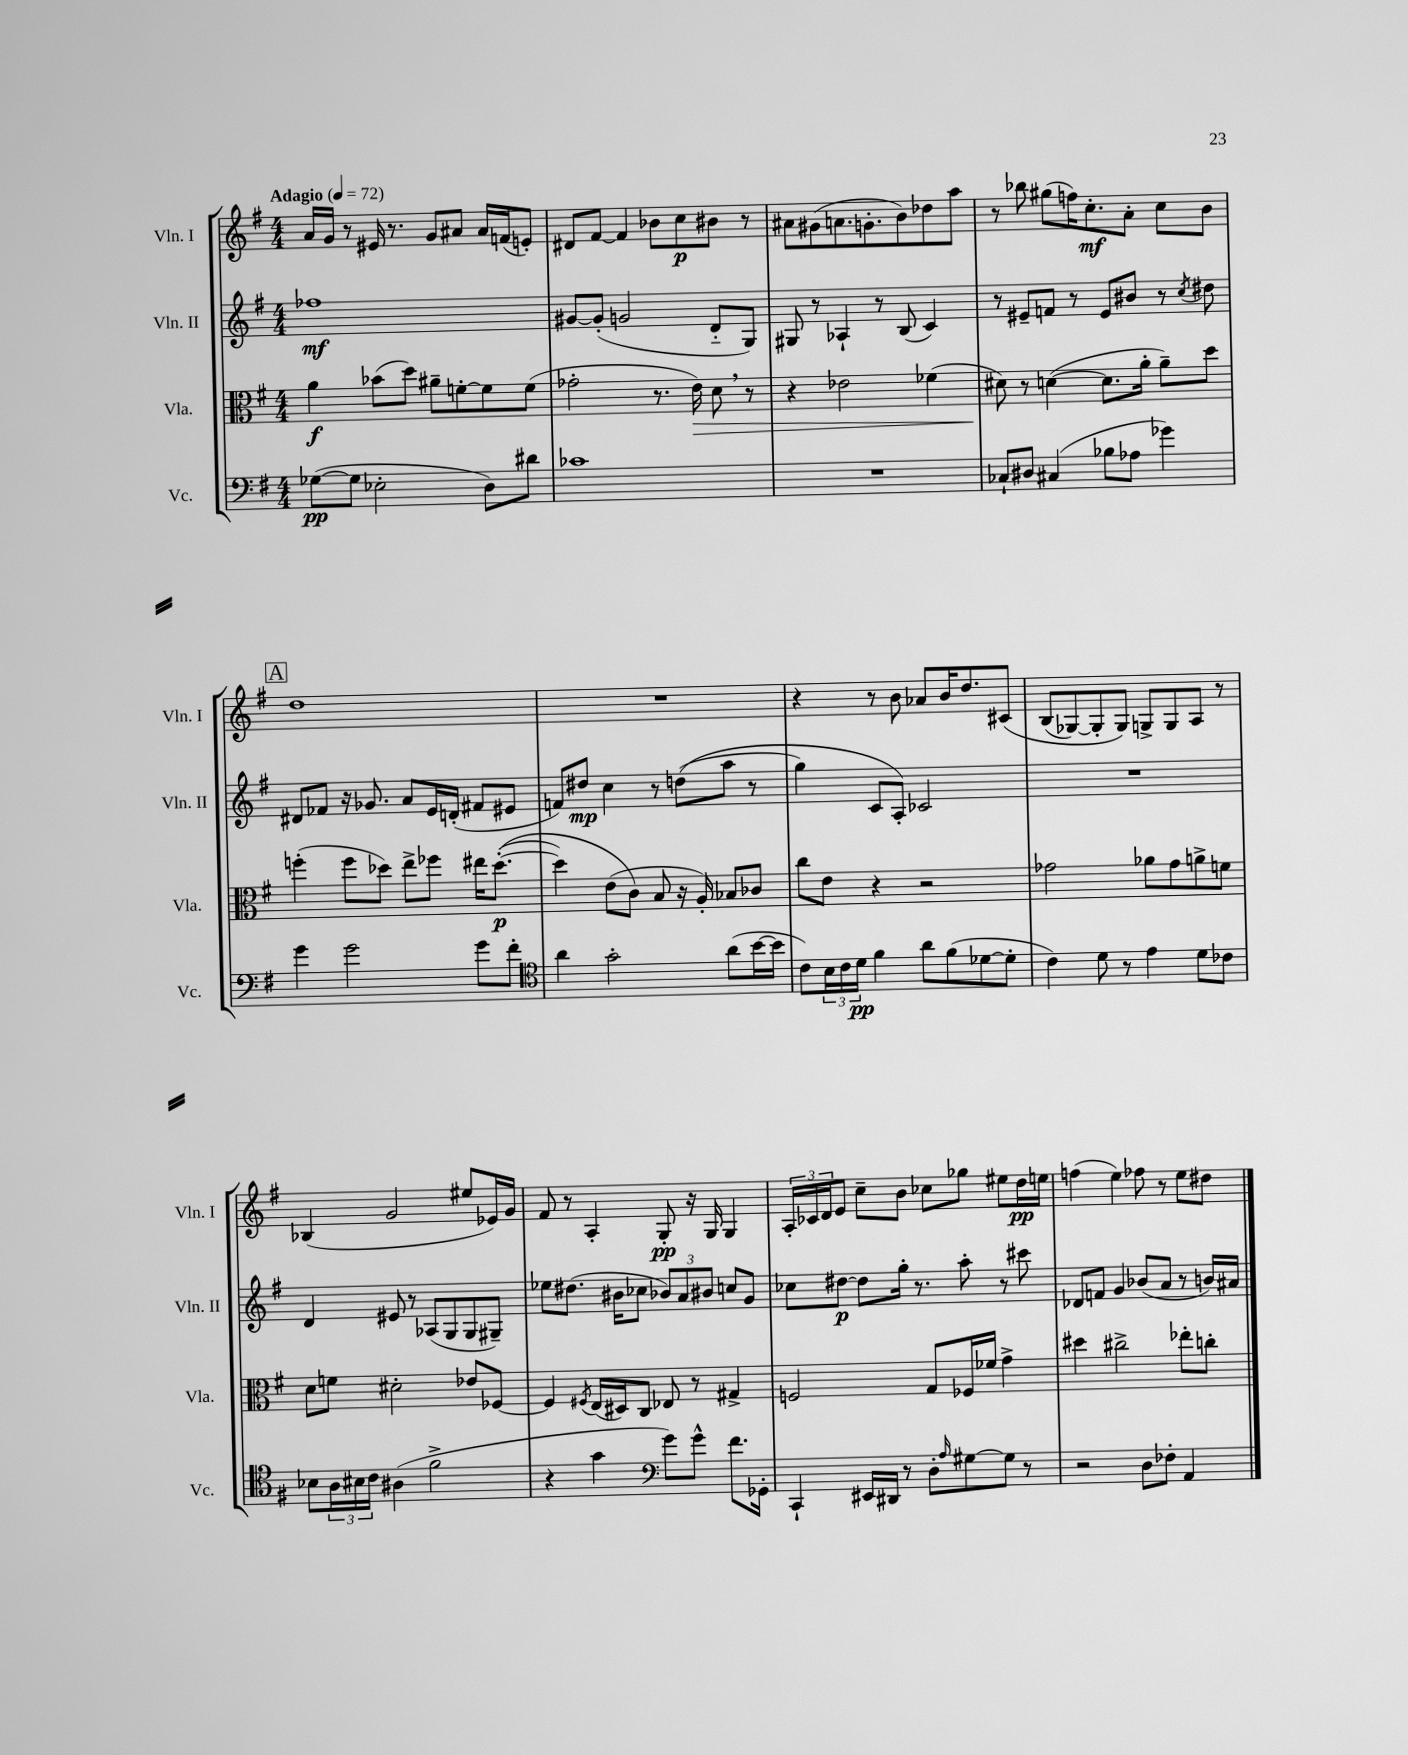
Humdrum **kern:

**kern	**kern	**kern	**kern
*staff4	*staff3	*staff2	*staff1
*clefF4	*clefC3	*clefG2	*clefG2
*k[f#]	*k[f#]	*k[f#]	*k[f#]
*M4/4	*M4/4	*M4/4	*M4/4
*MM72	*MM72	*MM72	*MM72
([8G-	4a	1ff-	16a
.	.	.	16g
8G-]	.	.	8r
2E-'	(8b-	.	16e#
.	.	.	8.r
.	8dd)	.	.
.	8a#~	.	8g
.	[8f'	.	8a#
8D)	8f]	.	16a#
.	.	.	(16f
8d#	(8f	.	8e')
=	=	=	=
1c-	2g-'	[8g#	8d#
.	.	(8g#']	[8f#
.	.	2g	4f#]
.	8.r	.	8b-
.	.	.	8cc
.	16e)	.	.
.	8d	8d'~	8b#
.	8r	8G)	8r
=	=	=	=
1r	4r	8G#	8a#
.	.	8r	(8g#
.	2e-	4A-`	8.a
.	.	.	8.g'
.	.	8r	.
.	.	(8B	8b)
.	(4f-	4c)	8dd-
.	.	.	8aa
=	=	=	=
8C-`	8d#)	8r	8r
8D#	8r	8e#~	8bb-
(4C#	([4d	8f	(8gg#
.	.	8r	16ff)
.	.	.	8.cc'
8B-	8.d]	8e#	.
8A-	.	8b#	8a'
.	16a'	.	.
4g-)	8a~)	8r	8cc
.	.	8qcc	.
.	8dd	8dd#	8b
=	=	=	=
4g	(4ff'	8d#	1dd
.	.	8f-	.
2g	8ff	16r	.
.	.	8.g-	.
.	8dd-)	.	.
.	8ee^	8a	.
.	8ff-	16e	.
.	.	(16d'	.
8g	16ee#	8f#	.
.	&(([8.dd-'	.	.
8f#'	.	8e#	.
=	=	=	=
*clefC4	*	*	*
4a	4dd-])	8f)	1r
.	.	8dd#	.
2g'	(8e	4cc	.
.	8c&)	.	.
.	8B	8r	.
.	16r	&((8dd	.
.	16A')	.	.
(8a	8B-	8aa	.
[16b	8c-	8r	.
16b]	.	.	.
=	=	=	=
8c)	8cc	4gg)	4r
24B	8e	.	.
24c	.	.	.
24d	.	.	.
4f#	4r	8c	8r
.	.	8A'&)	8b
8a	2r	2c-	8a-
(8f#	.	.	16b
.	.	.	8.dd
[8d-	.	.	.
8d-']	.	.	&(8c#
=	=	=	=
4c)	2g-	1r	(8B
.	.	.	[8G-)
8d	.	.	8G-']
8r	.	.	8G-&)
4e	8a-	.	8G^
.	8g-	.	8G
8d	8a^	.	8A
8c-	8f	.	8r
=	=	=	=
8B-	8d	4d	(4B-
24A	8f	.	.
24B#	.	.	.
24c	.	.	.
(4A#	2d#'	8e#	2g
.	.	8r	.
2f#^	.	(8A-	.
.	.	8G	.
.	8e-	8G	8ee#
.	[8F-	8G#~)	16e-)
.	.	.	16g
=	=	=	=
4r	4F-]	8ee-	8f#
.	.	(8.dd#	8r
.	8qF#	.	.
4g	(16E	.	4A'
.	16D#)	16b#	.
.	8C	8cc-	.
*clefF4	*	*	*
8g)	8E-	12b-)	8G'
.	.	12a	.
8g^^	8r	.	16r
.	.	12b#	.
.	.	.	16G
8.f#	4G#^	8cc	4G
.	.	8g	.
16GG-'	.	.	.
=	=	=	=
4CC`	2F	8cc-	24A'
.	.	.	24c-
.	.	.	24d
.	.	[8dd#	8e
16EE#	.	8dd#]	8cc~
16DD#	.	.	.
8r	.	16gg'	8b
.	.	8.r	.
8D'	8G	.	8cc-
16qqA	.	.	.
[8G#	16F-	8aa'	8gg-
.	16f-	.	.
8G#]	4g^	8r	8ee#
8r	.	8ccc#	16dd
.	.	.	16ee
=	=	=	=
2r	4dd#	8d-	(4ff
.	.	8f	.
.	2cc#^	4g	4ee)
8D	.	(8b-	8ff-
8F-'	.	8a	8r
4AA	8ee-'	8r	8ee
.	8cc'	16b)	8dd#
.	.	16a#	.
==	==	==	==
*-	*-	*-	*-
